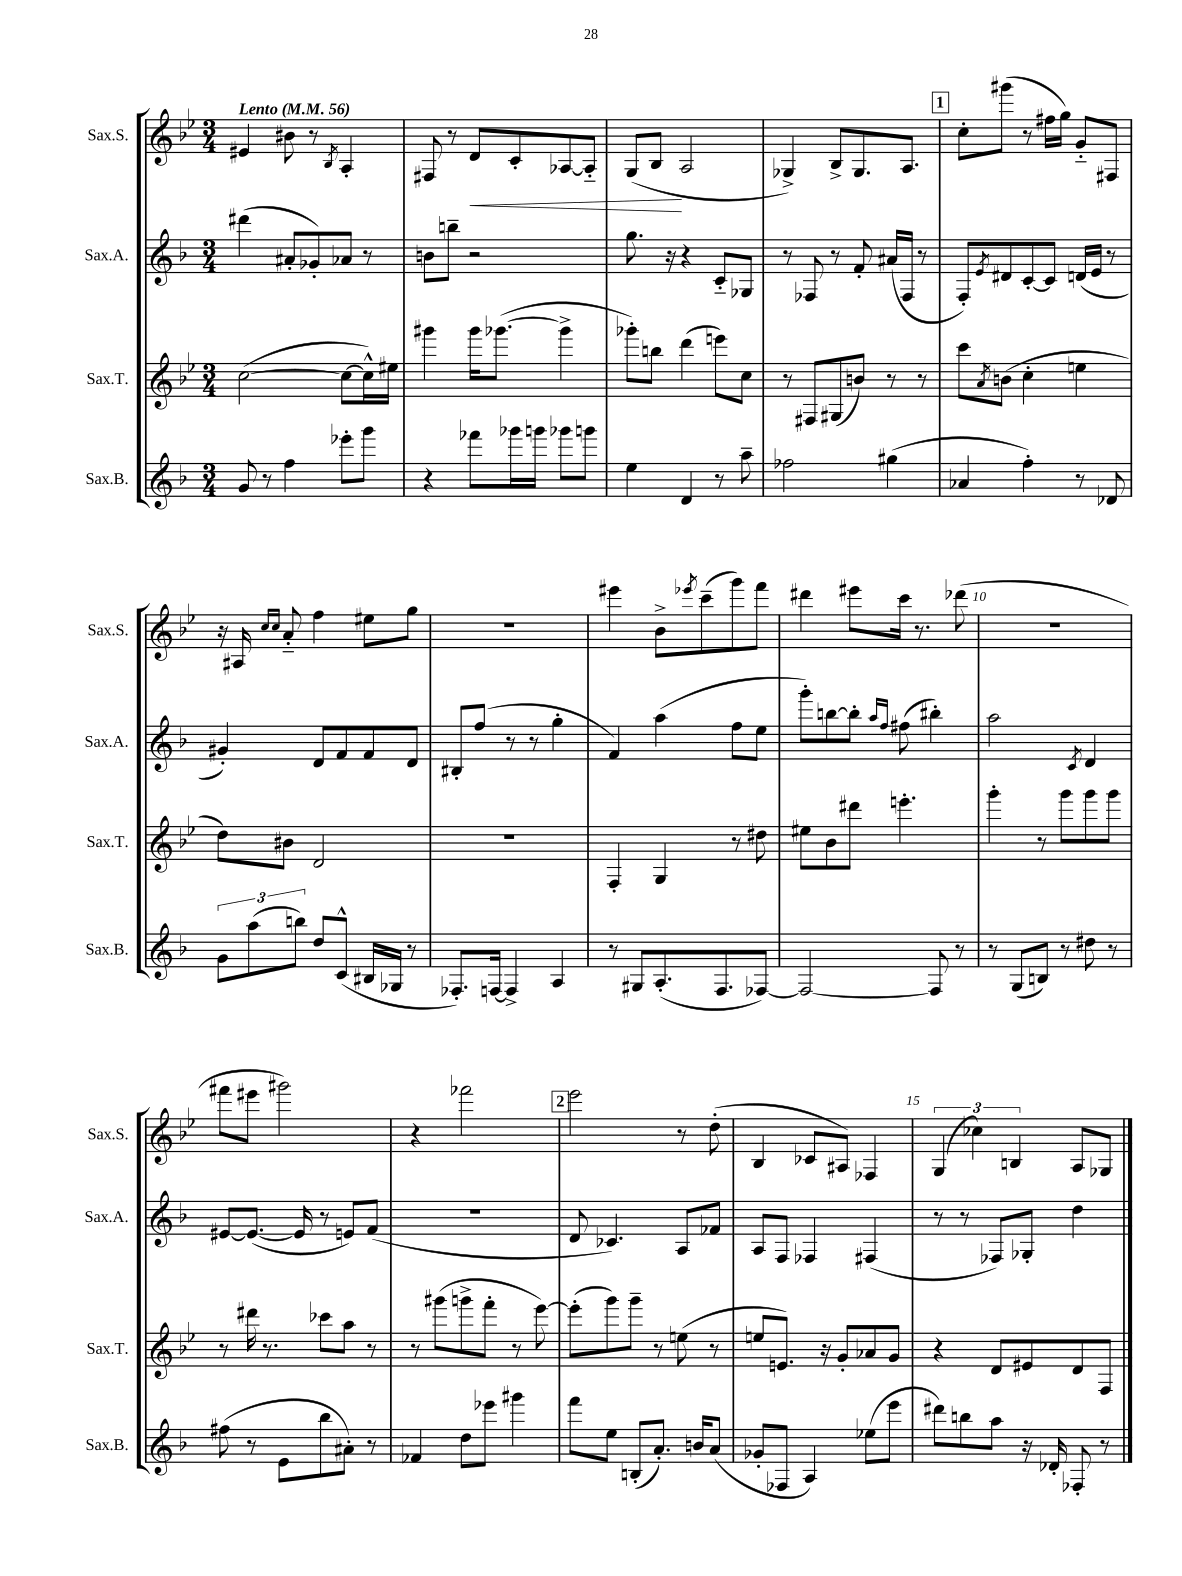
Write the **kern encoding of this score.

**kern	**kern	**kern	**kern
*staff4	*staff3	*staff2	*staff1
*clefG2	*clefG2	*clefG2	*clefG2
*k[b-]	*k[b-e-]	*k[b-]	*k[b-e-]
*M3/4	*M3/4	*M3/4	*M3/4
*MM56	*MM56	*MM56	*MM56
8g	([2cc	(4ddd#	4e#
8r	.	.	.
4ff	.	8a#'	8b#
.	.	8g-')	8r
.	.	.	8qB-
8eee-'	8cc_	8a-	4A'
8ggg	16cc^^])	8r	.
.	16ee#	.	.
=	=	=	=
4r	4ggg#	8b	8F#
.	.	8bb~	8r
8fff-	16ggg#	2r	8d
.	([8.ggg-	.	.
16ggg-	.	.	8c'
16ggg	.	.	.
8ggg-	4ggg-^]	.	[8A-
8ggg	.	.	8A-'~]
=	=	=	=
4ee	8ggg-')	8.gg	(8G
.	8bb	.	8B-
.	.	16r	.
4d	(4ddd	4r	2A
8r	8eee)	8c'~	.
8aa~	8cc	8G-	.
=	=	=	=
2ff-	8r	8r	4G-^)
.	8F#	8F-	.
.	(8G#	8r	8B-^
.	8b)	8f'	8.G-
(4gg#	8r	(16a#	.
.	.	16F-	8.A
.	8r	8r	.
=	=	=	=
4a-	8ccc	8F')	8cc'
.	8qa	8qe	.
.	(8b	8d#	(8ggg#
4ff')	4cc'	[8c'	8r
.	.	8c]	16ff#
.	.	.	16gg)
8r	4ee	(16d	8g'~
.	.	16e	.
8d-	.	8r	8F#
=	=	=	=
12g	8dd)	4g#')	16r
.	.	.	16A#
(12aa	.	.	.
.	.	.	16qqcc
.	.	.	16qqcc
.	8b#	.	8a'~
12bb)	.	.	.
8dd	2d	8d	4ff
(8c^^	.	8f	.
16B#	.	8f	8ee#
16G-	.	.	.
8r	.	8d	8gg
=	=	=	=
8.F-')	2.r	8B#'	2.r
.	.	(8ff	.
[16F	.	.	.
4F^]	.	8r	.
.	.	8r	.
4A	.	4gg'	.
=	=	=	=
8r	4F'	4f)	4eee#
8G#	.	.	.
(8.A'	4G	(4aa	8b-^
.	.	.	8qeee-
.	.	.	(8ccc~
8.F	.	.	.
.	8r	8ff	8ggg)
[8F-)	8dd#	8ee	8fff
=	=	=	=
2F-_	8ee#	8ggg')	4ddd#
.	8b-	[8bb	.
.	8ddd#	8bb']	8eee#
.	.	16qqaa	.
.	.	16qqff	.
.	4.eee'	(8ff#	16ccc
.	.	.	8.r
8F-]	.	4bb#')	.
8r	.	.	(8ddd-
=	=	=	=
8r	4ggg'	2aa	2.r
(8G	.	.	.
8B)	8r	.	.
8r	8ggg	.	.
.	.	8qc	.
8dd#	8ggg	4d	.
8r	8ggg	.	.
=	=	=	=
(8ff#	8r	[8e#	8fff#
8r	16ddd#	(8.e#_	8eee#
.	8.r	.	.
8e	.	.	2ggg#)
.	.	16e#]	.
8bb-	8ccc-	8r	.
8a#')	8aa	8e)	.
8r	8r	(8f	.
=	=	=	=
4f-	8r	2.r	4r
.	(8ggg#	.	.
8dd	8ggg^	.	2fff-
8eee-	8fff'	.	.
4ggg#	8r	.	.
.	[8eee-)	.	.
=	=	=	=
8fff	(8eee-']	8d	2eee-
8ee	8ggg)	4.c-)	.
(8B'	8ggg~	.	.
8.a')	8r	.	.
.	(8ee	8A	8r
16b	.	.	.
(8a	8r	8f-	(8dd'
=	=	=	=
8g-'	8ee	8A	4B-
8F-	8.e)	8F	.
4A)	.	4F-	8c-
.	16r	.	.
.	8g'	.	8A#)
(8ee-	8a-	(4F#	4F-
8eee	8g	.	.
=	=	=	=
8ddd#)	4r	8r	(6G
8bb	.	8r	.
.	.	.	6cc-)
8aa	8d	8F-)	.
.	.	.	6B
16r	8e#	8G-'	.
16d-'	.	.	.
8F-'	8d	4dd	8A
8r	8F	.	8G-
==	==	==	==
*-	*-	*-	*-
